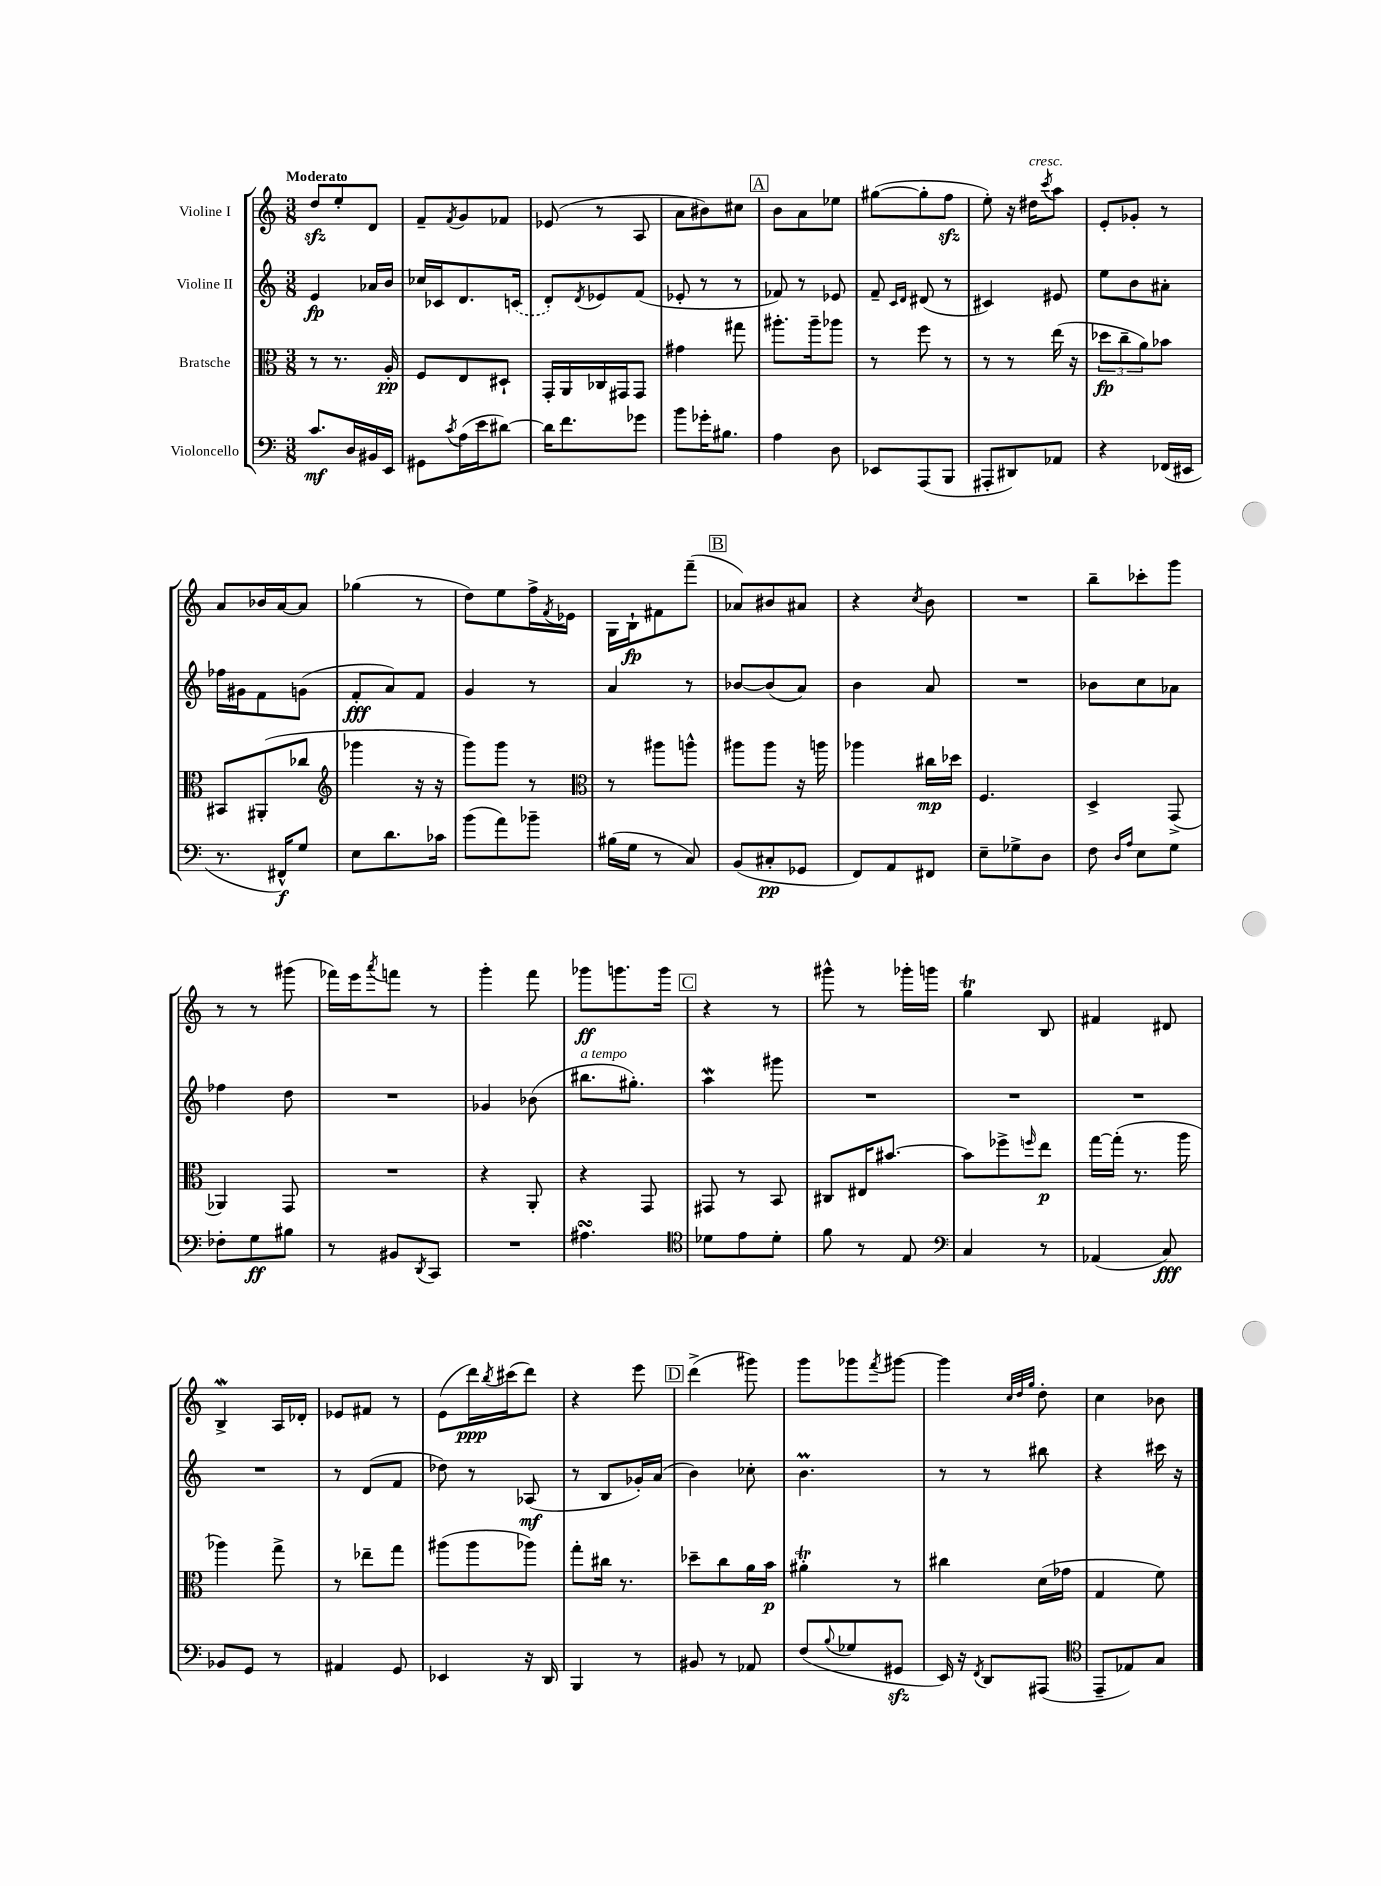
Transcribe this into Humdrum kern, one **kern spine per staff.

**kern	**kern	**kern	**kern
*staff4	*staff3	*staff2	*staff1
*clefF4	*clefC3	*clefG2	*clefG2
*k[]	*k[]	*k[]	*k[]
*M3/8	*M3/8	*M3/8	*M3/8
8.c/L	8r	4e/	8dd/L
.	8.r	.	8ee'/
16D/L	.	.	.
16BB#/	.	16a-/LL	8d/J
16EE/JJ	16A'/	16b/JJ	.
=	=	=	=
8GG#\L	8F/L	16cc-/LL	8f~/L
.	.	16c-/J	.
8qc/	.	.	8qf/
(16A\L	8E/	8.d/	8g/
16e\J	.	.	.
[8d#\J)	8D#`/J	.	8f-/J
.	.	(16c/Jk	.
=	=	=	=
16d#\]LK	16GG'/LL	8d'/L)	(8e-/
8.f\	16AA/	.	.
.	.	8qd/	.
.	16C-/	8e-/	8r
.	16GG#/J	.	.
8g-\J	8GG#/J	(8f/J	8A/
=	=	=	=
8b\L	4g#\	8e-'/	8a\L
16g-'\K	.	8r	8b#\)
8.B#\J	.	.	.
.	8gg#\	8r	8cc#\J
=	=	=	=
4A\	8.aa#'\L	8f-/)	8b\L
.	.	8r	8a\
.	16aa#~\k	.	.
8D\	8aa-\J	8e-/	8ee-\J
=	=	=	=
8EE-/L	8r	8f~/	([8gg#\L
.	.	16qqc/LL	.
.	.	16qqd/JJ	.
(8AAA/	8ff\	(8d#/	8gg#'\]
8BBB/J	8r	8r	8ff\J
=	=	=	=
8AAA#'/L	8r	4c#/)	8ee'\)
8DD#/)	8r	.	16r
.	.	.	16dd#\LK
.	.	.	8qccc/
8AA-/J	(16ee\	8e#/	8aa\J
.	16r	.	.
=	=	=	=
4r	12dd-\L	8ee\L	8e'/L
.	12cc~\	.	.
.	.	8b\	8g-'/J
.	12a\)	.	.
(16FF-/LL	8b-\J	8a#'\J	8r
16EE#/JJ	.	.	.
=	=	=	=
8.r	8BB#/L	16ff-\LL	8a/L
.	.	16g#\J	.
.	(8AA#'/	8f\	16b-/L
16FF#^^/LK)	.	.	[16a/J
8G/J	8cc-/J	(8g\J	8a/]J
=	=	=	=
*	*clefG2	*	*
8E\L	4ggg-\	8f'/L	(4gg-\
8.d\	.	8a/)	.
.	16r	8f/J	8r
16c-\Jk	16r	.	.
=	=	=	=
(8b\L	8ggg\L)	4g/	8dd\L)
8a\)	8ggg\J	.	8ee\
8b-~\J	8r	8r	16ff^\L
.	.	.	8qf/
.	.	.	16e-\JJ
=	=	=	=
*	*clefC3	*	*
(16B#\LL	8r	4a/	16G\LL
16G\JJ	.	.	16B`\J
8r	8aa#\L	.	8f#\
8C/)	8aa^^\J	8r	(8fff~\J
=	=	=	=
(8BB/L	8aa#\L	[8b-/L	8a-/L)
8C#'/	8aa#\J	(8b-/]	8b#/
8GG-/J	16r	8a/J)	8a#/J
.	16aa\	.	.
=	=	=	=
8FF/L)	4aa-\	4b\	4r
8AA/	.	.	.
.	.	.	8qcc/
8FF#/J	16cc#\LL	8a/	8b\
.	16dd-\JJ	.	.
=	=	=	=
8E~\L	4.F/	4.r	4.r
8G-^\	.	.	.
8D\J	.	.	.
=	=	=	=
8F\	4D^/	8b-\L	8bb~\L
16qqD/LL	.	.	.
16qqA/JJ	.	.	.
8E\L	.	8cc\	8ccc-'\
8G\J	(8GG^/	8a-\J	8ggg\J
=	=	=	=
8F-'\L	4AA-/)	4ff-\	8r
8G\	.	.	8r
8B#\J	8GG/	8dd\	(8ggg#\
=	=	=	=
8r	4.r	4.r	16fff-\LL)
.	.	.	16eee\J
.	.	.	8qaaa/
8BB#/L	.	.	8fff\J
8qDD/	.	.	.
8CC/J	.	.	8r
=	=	=	=
4.r	4r	4g-/	4ggg'\
.	8AA'/	(8b-\	8fff\
=	=	=	=
4.A#\	4r	8.bb#\L	8ggg-\L
.	.	.	8.ggg\
.	.	8.gg#'\J)	.
.	8GG/	.	.
.	.	.	16ggg\Jk
=	=	=	=
*clefC4	*	*	*
8d-\L	8GG#/	4aa\	4r
8e\	8r	.	.
8d-'\J	8BB/	8ggg#\	8r
=	=	=	=
8f\	8C#/L	4.r	8ggg#^^\
8r	16E#/K	.	8r
.	[8.b#/J	.	.
8E/	.	.	16ggg-'\LL
.	.	.	16ggg\JJ
=	=	=	=
*clefF4	*	*	*
4C/	8b#\]L	4.r	4gg\
.	8ff-^\	.	.
.	16qqff/	.	.
8r	8ee\J	.	8B/
=	=	=	=
(4AA-/	[16gg\LL	4.r	4f#/
.	(16gg'\]JJ	.	.
.	8.r	.	.
8C/)	.	.	8d#/
.	16aa\	.	.
=	=	=	=
8BB-/L	4aa-\)	4.r	4B^/
8GG/J	.	.	.
8r	8gg^\	.	16A/LL
.	.	.	16d-'/JJ
=	=	=	=
4AA#/	8r	8r	8e-/L
.	8ee-~\L	(8d/L	8f#/J
8GG/	8gg\J	8f/J	8r
=	=	=	=
4EE-/	(8aa#\L	8dd-\)	(8e\L
.	8aa#\	8r	16ddd\L)
.	.	.	8qbb/
.	.	.	(16ccc#\J
16r	8aa-\J)	(8A-/	8ddd\J)
16DD/	.	.	.
=	=	=	=
4BBB/	8gg'\L	8r	4r
.	16cc#\Jk	8B/L	.
.	8.r	.	.
8r	.	16g-'/L)	8eee\
.	.	(16a/JJ	.
=	=	=	=
8BB#/	8dd-~\L	4b\)	(4ddd^\
8r	8cc\	.	.
8AA-/	16a\L	8cc-'\	8ggg#\)
.	16b\JJ	.	.
=	=	=	=
(8F/L	4a#'\	4.b\	8ggg\L
8qqB/	.	.	.
8G-/	.	.	8ggg-\
.	.	.	8qfff/
8GG#/J	8r	.	[8ggg#\J
=	=	=	=
16EE/)	4cc#\	8r	4ggg#\]
16r	.	.	.
8qFF/	.	.	.
8DD/L	.	8r	.
.	.	.	32qqcc/LLL
.	.	.	32qqdd/
.	.	.	32qqgg/JJJ
(8AAA#/J	(16d\LL	8bb#\	8dd'\
.	16g-\JJ	.	.
=	=	=	=
*clefC4	*	*	*
8EE~/L	4G/	4r	4cc\
8E-/)	.	.	.
8G/J	8f\)	16ccc#\	8b-\
.	.	16r	.
==	==	==	==
*-	*-	*-	*-
